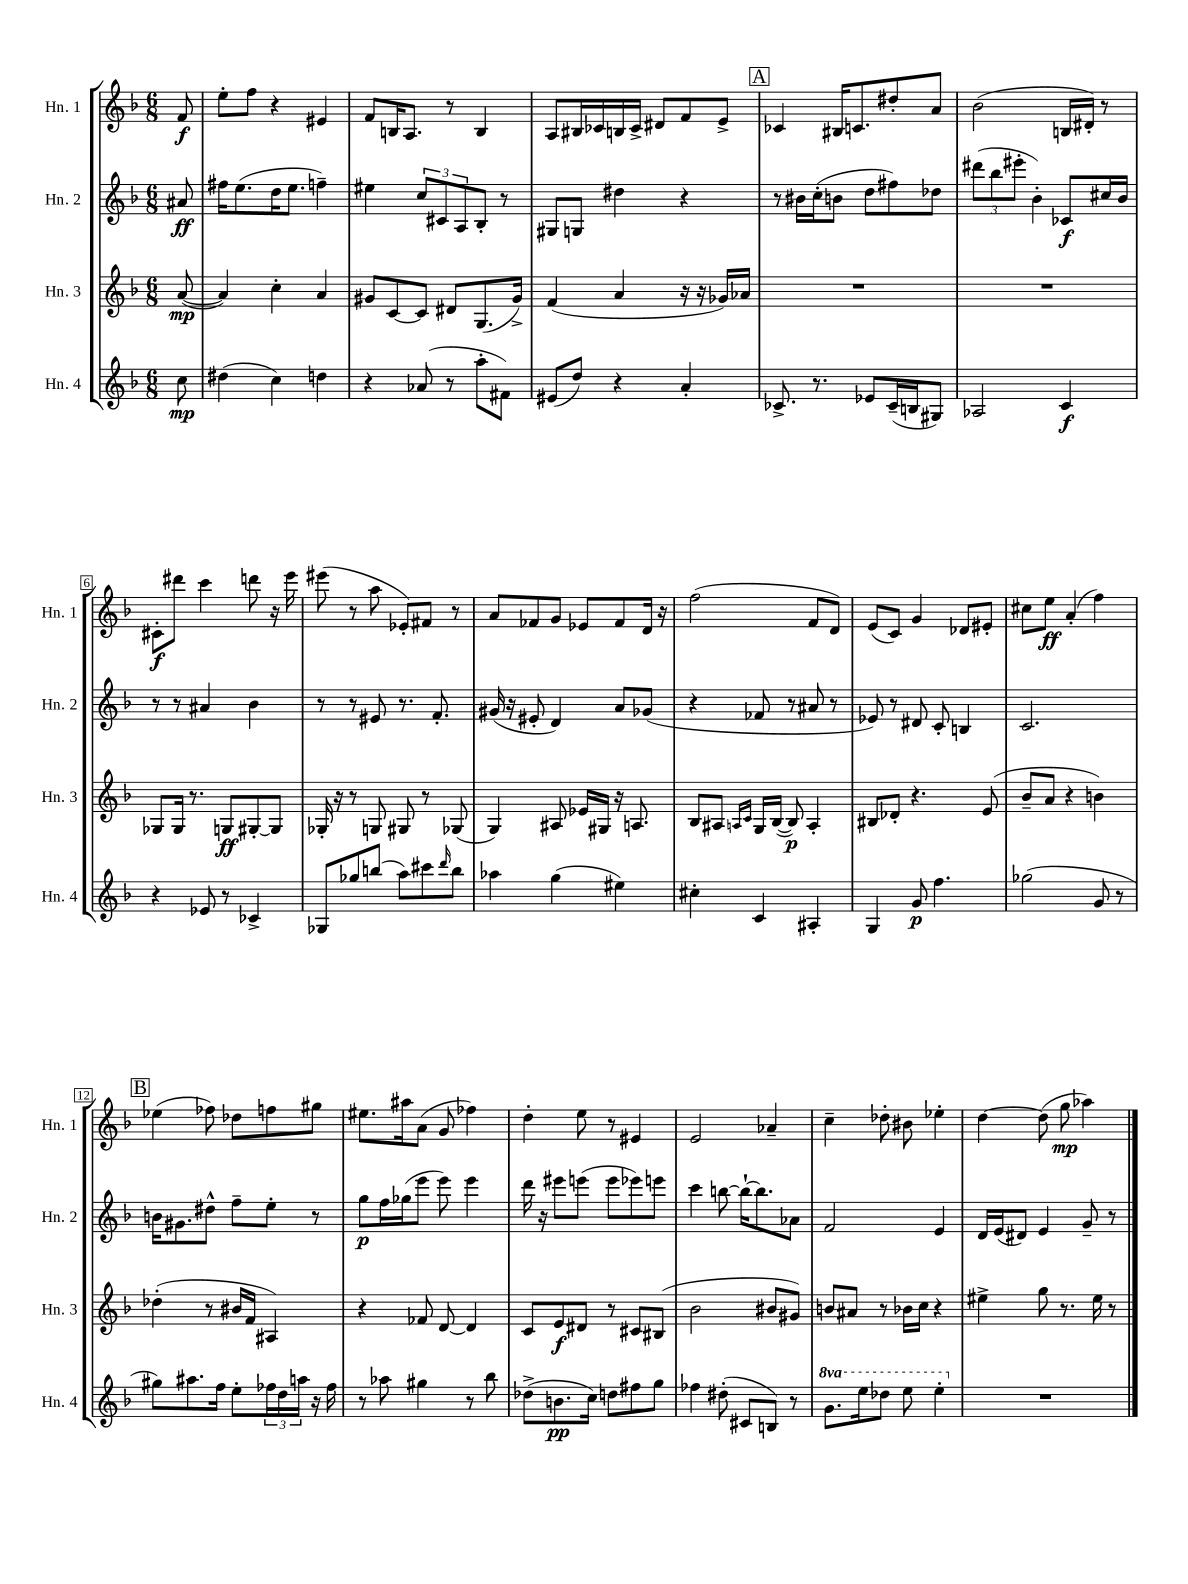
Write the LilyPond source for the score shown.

<<
\new StaffGroup <<
\new Staff = "s0" \with { instrumentName = "Hn. 1" shortInstrumentName = "Hn. 1" } {
    \clef treble \key f \major \numericTimeSignature \time 6/8 \partial 8
    f'8\f |
    e''8-. f''8 r4 eis'4 |
    f'8 b16 a8. r8 b4 |
    a8 bis16 ces'16 b16 ces'16-> dis'8 f'8 e'8-> |
    \mark \markup { \box "A" } ces'4 bis16 c'8. dis''8-. a'8 |
    bes'2( b16 dis'16-.) r8 |
    cis'8-.\f dis'''8 c'''4 d'''8 r16 e'''16 |
    eis'''8( r8 a''8 ees'8-.) fis'8 r8 |
    a'8 fes'8 g'8 ees'8 fes'8 d'16 r16 |
    f''2( f'8 d'8) |
    e'8( c'8) g'4 des'8 eis'8-. |
    cis''8 e''8\ff a'4-.( f''4) |
    \mark \markup { \box "B" } ees''4( fes''8) des''8 f''8 gis''8 |
    eis''8. ais''16 a'8( g'8 fes''4) |
    d''4-. e''8 r8 eis'4 |
    e'2 aes'4-- |
    c''4-- des''8-. bis'8 ees''4-. |
    d''4~ d''8( g''8\mp aes''4) \bar "|." |
}
\new Staff = "s1" \with { instrumentName = "Hn. 2" shortInstrumentName = "Hn. 2" } {
    \clef treble \key f \major \numericTimeSignature \time 6/8 \partial 8
    ais'8\ff |
    fis''16 e''8.( d''16 e''8. f''4--) |
    eis''4 \tuplet 3/2 { c''8 cis'8 a8 } bes8-. r8 |
    gis8 g8 dis''4 r4 |
    \mark \markup { \box "A" } r8 bis'16 c''16-.( b'8 d''8 fis''8) des''8 |
    \tuplet 3/2 { dis'''8( bes''8 eis'''8-. } bes'4-.) ces'8\f cis''16 bes'16 |
    r8 r8 ais'4 bes'4 |
    r8 r8 eis'8 r8. f'8.-. |
    gis'16( r16 eis'8-. d'4) a'8 ges'8( |
    r4 fes'8 r8 ais'8 r8 |
    ees'8) r8 dis'8 c'8-. b4 |
    c'2. |
    \mark \markup { \box "B" } b'16 gis'8. dis''8-^ f''8-- e''8-. r8 |
    g''8\p f''16 ges''16( e'''8 e'''8) e'''4 |
    d'''16 r16 eis'''8 e'''8( e'''8 ees'''8) e'''8 |
    c'''4 b''8~ b''16~-! b''8. aes'8 |
    f'2 e'4 |
    d'16 e'16( dis'8) e'4 g'8-- r8 \bar "|." |
}
\new Staff = "s2" \with { instrumentName = "Hn. 3" shortInstrumentName = "Hn. 3" } {
    \clef treble \key f \major \numericTimeSignature \time 6/8 \partial 8
    a'8~\mp( |
    a'4) c''4-. a'4 |
    gis'8 c'8~ c'8 dis'8 g8.( gis'16->) |
    f'4( a'4 r16 r16 ges'16) aes'16 |
    \mark \markup { \box "A" } R2. |
    R2. |
    ges8 ges16 r8. g8\ff gis8~-. gis8 |
    ges16-. r16 r8 g8 gis8 r8 ges8( |
    g4) ais8 ees'16 gis16 r16 a8. |
    bes8 ais8 \grace { a16 c'16 } g16 bes16~( bes8\p) a4-. |
    bis8 des'8-. r4. e'8( |
    bes'8-- a'8 r4 b'4) |
    \mark \markup { \box "B" } des''4-.( r8 bis'16 f'16 ais4) |
    r4 fes'8 d'8~ d'4 |
    c'8 e'8\f dis'8 r8 cis'8 bis8( |
    bes'2 bis'8 gis'8) |
    b'8 ais'8 r8 bes'16 c''16 r4 |
    eis''4-> g''8 r8. eis''16 r8 \bar "|." |
}
\new Staff = "s3" \with { instrumentName = "Hn. 4" shortInstrumentName = "Hn. 4" } {
    \clef treble \key f \major \numericTimeSignature \time 6/8 \set Staff.ottavationMarkups = #ottavation-simple-ordinals \partial 8
    c''8\mp |
    dis''4( c''4) d''4 |
    r4 aes'8( r8 a''8-. fis'8) |
    eis'8( d''8) r4 a'4-. |
    \mark \markup { \box "A" } ces'8.-> r8. ees'8 ces'16--( b16 gis8) |
    aes2 c'4\f |
    r4 ees'8 r8 ces'4-> |
    ges8 ges''8 b''8( a''8) cis'''8 \grace { d'''16 } b''8 |
    aes''4 g''4( eis''4) |
    cis''4-. c'4 ais4-. |
    g4 g'8\p f''4. |
    ges''2( g'8 r8 |
    \mark \markup { \box "B" } gis''8) ais''8. f''16 e''8-. \tuplet 3/2 { fes''16 d''16 a''16 } r16 fes''16 |
    r8 aes''8 gis''4 r8 bes''8 |
    des''8->( b'8.\pp c''16) d''8 fis''8 g''8 |
    fes''4 dis''8-.( cis'8 b8) r8 |
    \ottava #1 g''8. e'''16 des'''8 e'''8 e'''4-. \ottava #0 |
    R2. \bar "|." |
}
>>
>>
\layout { \context { \Score \override BarNumber.stencil = #(make-stencil-boxer 0.1 0.3 ly:text-interface::print) } }
